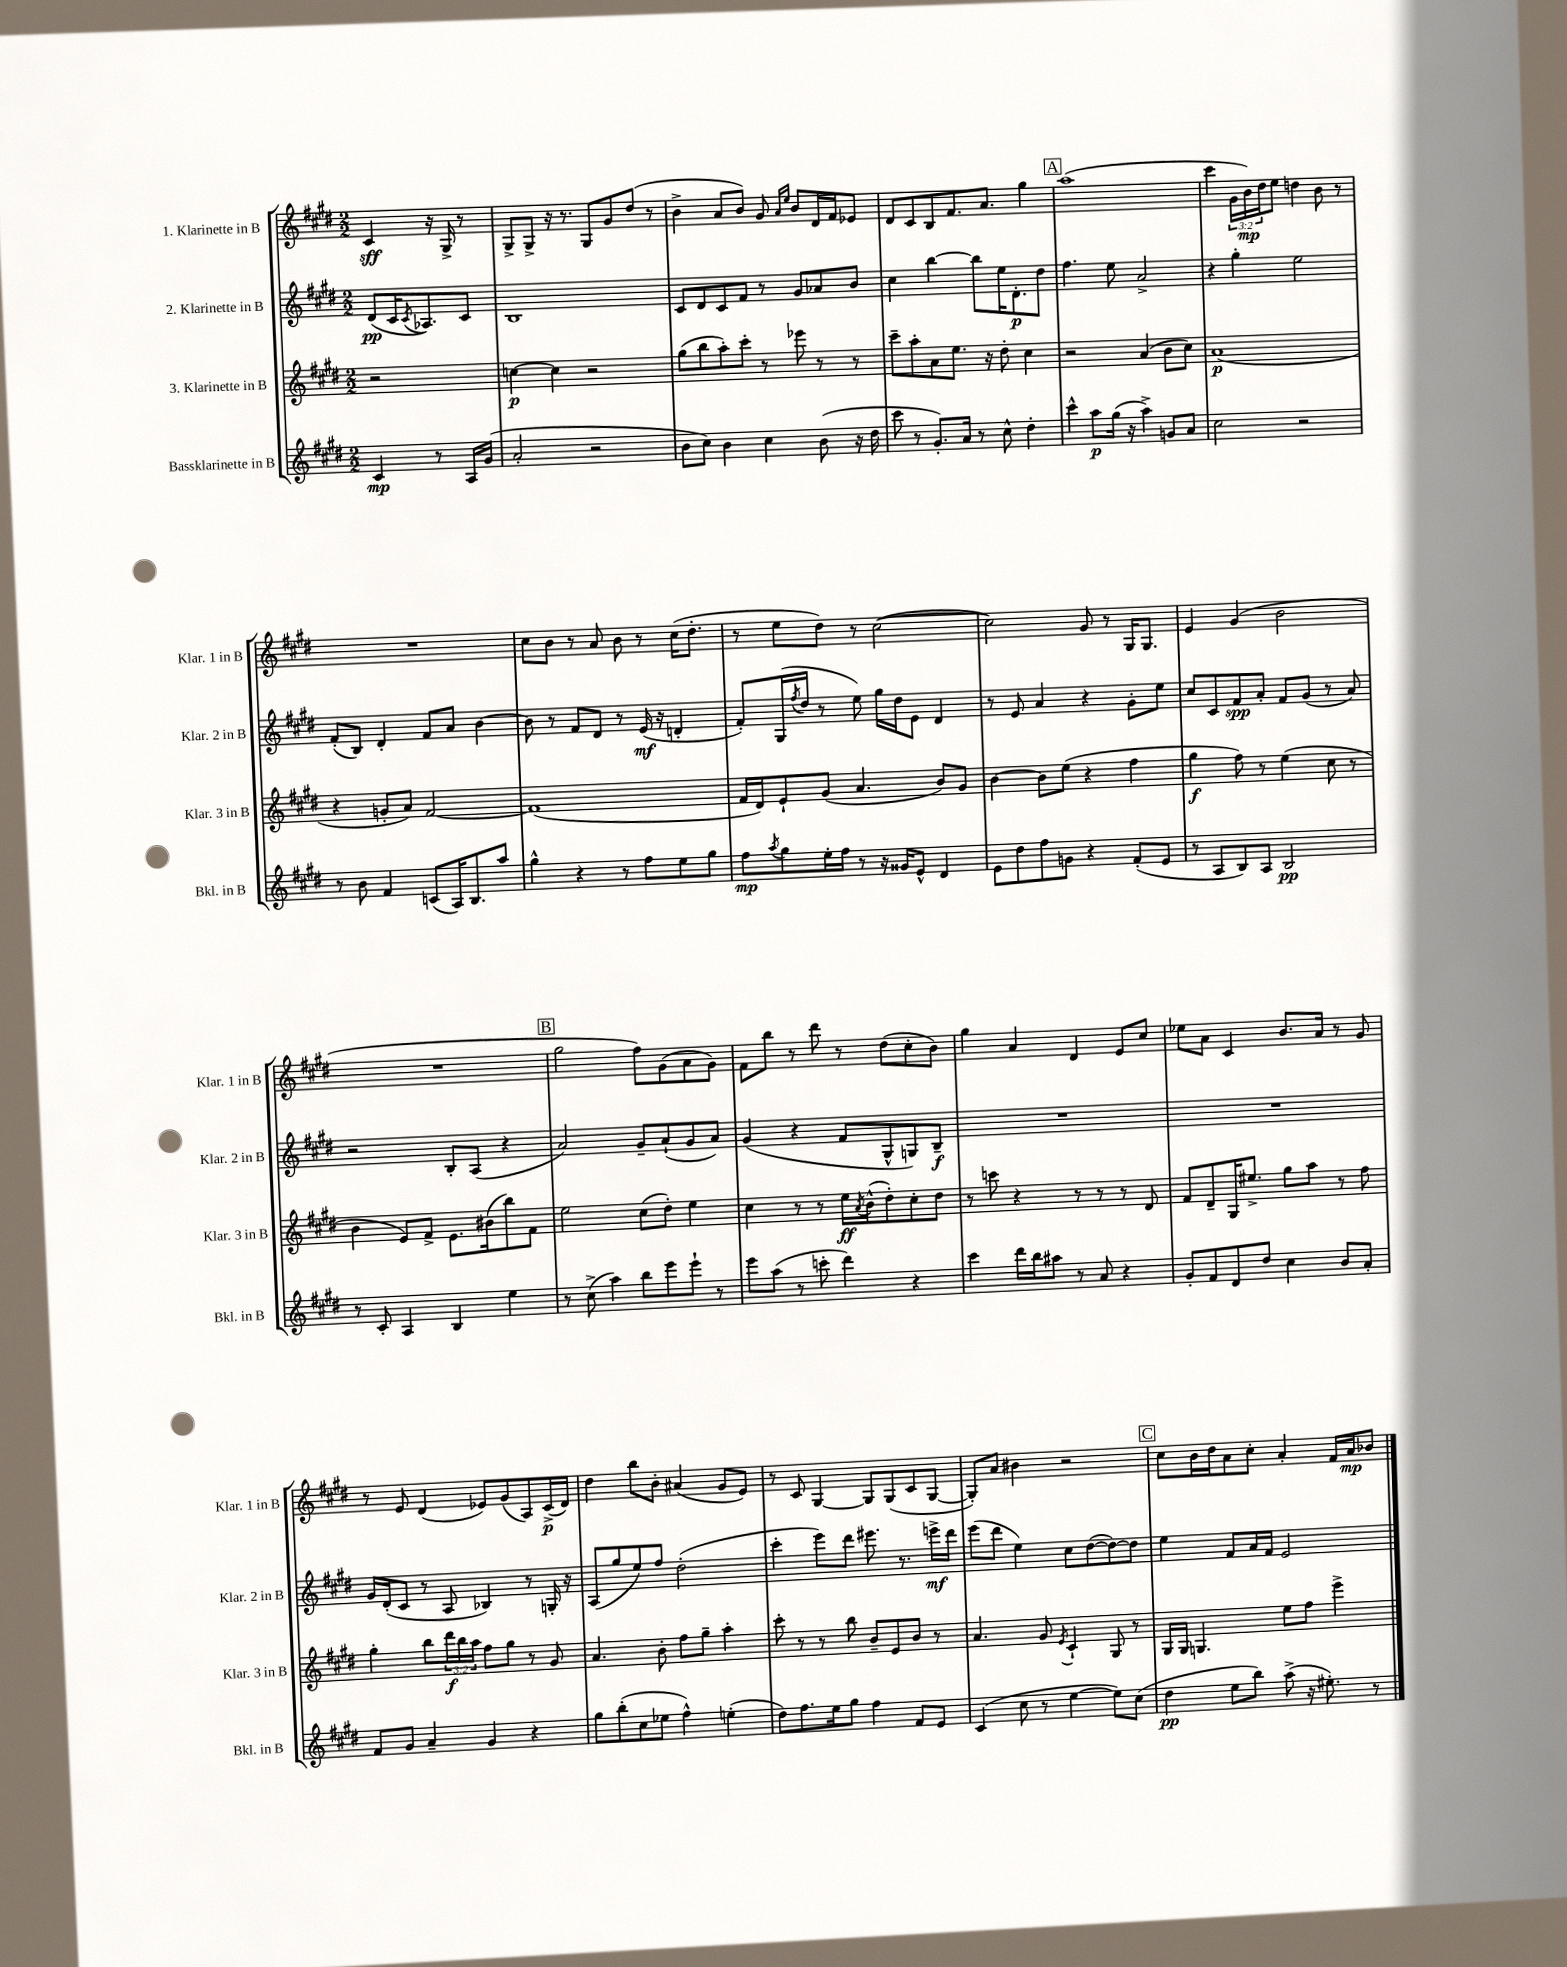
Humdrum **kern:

**kern	**kern	**kern	**kern
*staff4	*staff3	*staff2	*staff1
*clefG2	*clefG2	*clefG2	*clefG2
*k[f#c#g#d#]	*k[f#c#g#d#]	*k[f#c#g#d#]	*k[f#c#g#d#]
*M2/2	*M2/2	*M2/2	*M2/2
4c#	2r	(8d#	4c#
.	.	16c#	.
.	.	8qc#	.
.	.	8.A-)	.
8r	.	.	16r
.	.	.	16G#^
16A	.	8c#	8r
(16g#	.	.	.
=	=	=	=
2a'	[4cc	1B	8G#^
.	.	.	8G#^
.	4cc]	.	16r
.	.	.	8.r
2r	2r	.	8G#
.	.	.	8g#
.	.	.	(8dd#
.	.	.	8r
=	=	=	=
8b	(8gg#	8c#	4b^
8cc#)	8bb	8d#	.
4b	8aa')	8c#	8a
.	8ccc#'	8f#	8b)
4cc#	8r	8r	8g#
.	.	.	16qqa
.	.	.	16qqee
.	8eee-	8g#	8b
(8b	8r	8a-	16d#
.	.	.	16f#
16r	8r	8b	8e-
16dd#	.	.	.
=	=	=	=
8ccc#	8ccc#~	4cc#	8d#
8r	8aa'	.	8c#
8.g#')	8a	[4bb	8B
.	8.ee	.	8.f#
16a	.	.	.
8r	.	8bb]	.
.	16r	.	8.a
8cc#^^	8dd#'	16ee	.
.	.	8.d#'	.
4dd#'	4cc#	.	4gg#
.	.	8dd#	.
=	=	=	=
4ccc#^^	2r	4.ff#	(1aa
8aa	.	.	.
(16gg#	.	8ee	.
16r	.	.	.
4aa^)	(4a	2a^	.
8g	8b	.	.
8a	8cc#)	.	.
=	=	=	=
2cc#	(1a	4r	4ccc#
.	.	4gg#'	24g#
.	.	.	24b)
.	.	.	24dd#
.	.	.	8ee
2r	.	2ee	4dd
.	.	.	8b
.	.	.	8r
=	=	=	=
8r	4r	(8f#'	1r
8b	.	8B)	.
4f#	8g'	4d#'	.
.	8a)	.	.
(8c	[2f#	8f#	.
16A)	.	8a	.
8.B	.	.	.
.	.	[4b	.
8aa	.	.	.
=	=	=	=
4gg#^^	(1f#]	8b]	8cc#
.	.	8r	8b
4r	.	8f#	8r
.	.	8d#	8a
8r	.	8r	8b
8ff#	.	(16e	8r
.	.	16r	.
8ee	.	4d'	(16cc#
.	.	.	8.dd#'
8gg#	.	.	.
=	=	=	=
8ff#	16f#	8f#')	8r
.	16d#)	.	.
8qaa	.	.	.
8gg#	8e`	(16G#	8ee
.	.	8qff#	.
.	.	16dd#	.
16ee'	(8g#	8r	8dd#)
16ff#	.	.	.
8r	4.a	8ee)	8r
16r	.	16gg#	([2cc#
16g##	.	16dd#	.
8e^^	.	8e	.
4d#	8b)	4d#	.
.	8g#	.	.
=	=	=	=
8e	[4b	8r	2cc#])
8dd#	.	8e	.
8ff#	8b]	4a	.
8g	(8ee	.	.
4r	4r	4r	8g#
.	.	.	8r
(8f#'	4ff#	8g#'	16G#
.	.	.	8.G#
8e	.	8ee	.
=	=	=	=
8r	4gg#	8cc#	4e
8A	.	8c#	.
8B)	8ff#)	8f#	(4g#
8A	8r	8a'	.
2B	(4ee	8f#	2b
.	.	(8g#	.
.	8cc#	8r	.
.	8r	8a)	.
=	=	=	=
8r	4b	2r	1r
8c#'	.	.	.
4A	8e)	.	.
.	8f#^	.	.
4B	8.e	8B'	.
.	.	(8A	.
.	(16b#	.	.
4ee	8bb)	4r	.
.	8f#	.	.
=	=	=	=
8r	2ee	2a)	2gg#
(8cc#^	.	.	.
4aa)	.	.	.
8bb	(8cc#	8g#~	8ff#)
8eee	8dd#')	(8a`	(8g#
8eee`	4ee	8g#	8a
8r	.	8a)	8g#)
=	=	=	=
8eee	4cc#	(4g#	8f#
(8aa	.	.	8bb
8r	8r	4r	8r
8ccc'	8r	.	8ddd#
4ddd#)	16ee	8f#	8r
.	8qa	.	.
.	(16b^^	.	.
.	8dd#')	8G#^^	(8dd#
4r	8cc#'	8G)	8cc#'
.	8dd#	8B~	8b)
=	=	=	=
4ccc#	8r	1r	4gg#
.	8ccc	.	.
16ddd#	4r	.	4a
16bb	.	.	.
8aa#	.	.	.
8r	8r	.	4d#
8a	8r	.	.
4r	8r	.	8e
.	8d#	.	8cc#
=	=	=	=
8g#'	8f#	1r	8ee-
8f#	8d#~	.	8a
8d#	16G#	.	4c#
.	8.ee#^	.	.
8dd#	.	.	.
4cc#	8gg#	.	8.b
.	8aa	.	.
.	.	.	16a
8b	8r	.	8r
8a'	8ff#	.	8g#
=	=	=	=
8f#	4gg#'	16g#	8r
.	.	(16d#'	.
8g#	.	8c#	8e
4a~	8bb	8r	(4d#
.	24ddd#	8A	.
.	24bb	.	.
.	24aa	.	.
4g#	8ff#	4B-)	8e-)
.	8gg#	.	(8g#
4r	8r	8r	8A)
.	8g#	16G'	(16c#^
.	.	16r	16d#)
=	=	=	=
8gg#	4.a	(8A	4dd#
(8bb'	.	8gg#	.
8cc#	.	8ee)	8bb
8ee-	8b'	8ff#	8b'
4ff#^^)	8ff#	(2dd#'	(4a#
.	8gg#~	.	.
(4ee'	4aa'	.	8g#
.	.	.	8e)
=	=	=	=
8dd#)	8ccc#'	4ccc#'	8r
8.ff#	8r	.	8c#
.	8r	8eee)	[4G#
16ee	.	.	.
8gg#	8bb	8ddd#	.
4ff#	8b~	8.eee#	8G#]
.	8e	.	(8G#
.	.	8.r	.
8f#	8b	.	8c#
8e	8r	16eee^	[8G#
.	.	16ddd#	.
=	=	=	=
(4c#	4.a	(8eee	8G#'])
.	.	8ddd#	8a
8cc#	.	4ee)	4b#
8r	8g#	.	.
.	8qe	.	.
[4ee	4c#`	8cc#	2r
.	.	([8dd#	.
8ee])	8G#	8dd#_)	.
(8cc#	8r	8dd#]	.
=	=	=	=
4dd#	16G#	4ee	8cc#
.	16G#	.	.
.	4.G	.	16b
.	.	.	16dd#
8ee	.	8f#	8a
8bb)	.	16a	8cc#'
.	.	16f#	.
(8aa^	8ee	2e	4a'
16r	8ff#	.	.
8.ee#')	.	.	.
.	4eee^	.	16f#
.	.	.	16a
8r	.	.	8b-
==	==	==	==
*-	*-	*-	*-
